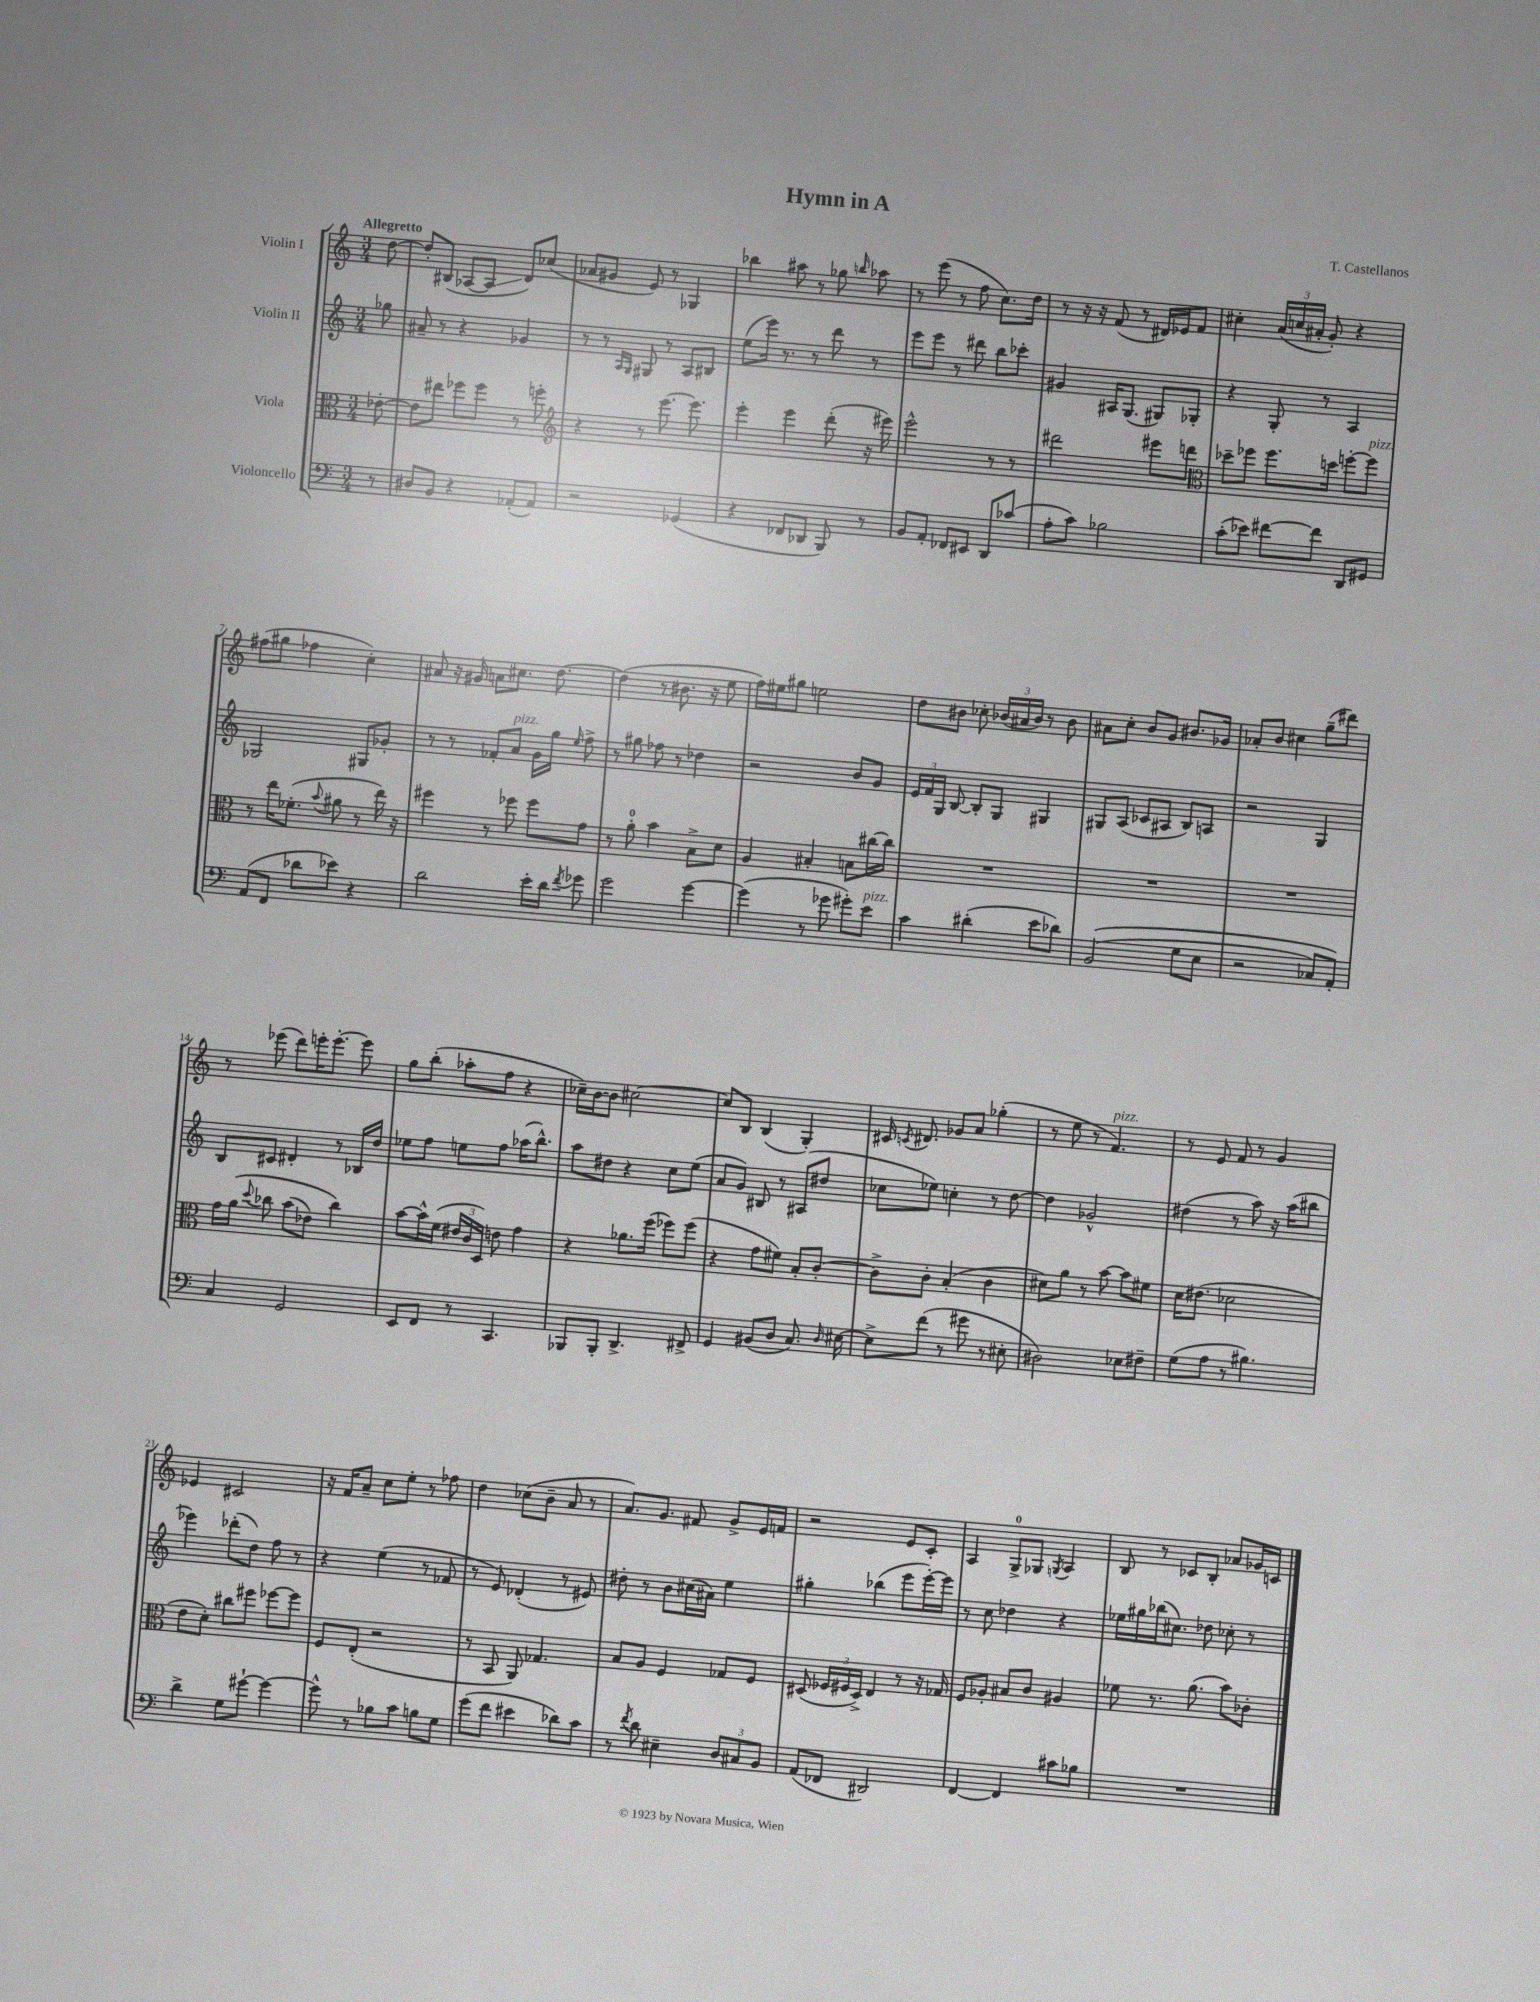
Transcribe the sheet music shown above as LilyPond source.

\header { title = "Hymn in A" composer = "T. Castellanos" }
<<
\new StaffGroup <<
\new Staff = "s0" \with { instrumentName = "Violin I" } {
    \clef treble \key c \major \numericTimeSignature \time 3/4 \partial 8 \tempo "Allegretto"
    \autoBeamOff d''8~ |
    d''8[-. bis8]( aes8[~ aes8]\glissando d'8[) ces''8]( |
    aes'8[ gis'8] e'8) r8 ges4 |
    bes''4 ais''8 r8 ges''8 \grace { b''16 } aes''8 |
    r8 e'''8( r8 f''8 c''8.[) d''16] |
    r8 r16 r16 f'8( r8 dis'16[) ees'16 f'8] |
    cis''4-. \tuplet 3/2 { a'16[( c''16 ais'16]-. } g'8-.) r4 |
    fis''8[( gis''8] fes''4 c''4-.) |
    ais'8 r16 gis'16 a'8[ cis''8.] d''8.~ |
    d''4( r8 bis'8. r16 e''8 |
    f''16[) eis''16 gis''8] e''2 |
    d''8[ bis'8] ces''8-. \tuplet 3/2 { bes'16[( ais'16 bes'16]) } r8 bes'8 |
    ais'8[ c''8]-. b'8[ g'8] bis'8.[ ges'16] |
    aes'8[-. b'8] cis''4 g''8[--( dis'''8]) |
    r8 ees'''8( d'''8[) e'''16-. e'''8.]~-. e'''8 |
    g''8[ b''8]-.( aes''8[-. f''8] r4 |
    ces''16[--) b'16~ b'8] cis''2~ |
    cis''8[ b8] b4( g4-.) |
    cis'16 \acciaccatura { c'8 } dis'8. ges'8[ a'8] ges''4-.( |
    r8 e''8 r8 f'4.^\markup { \italic "pizz." }) |
    r8 e'8 f'8 r8 g'4 |
    ees'4 cis'2 |
    r16 f'16[ a'8]-- c''8[ e''8]-. r8 fes''8 |
    d''4 ces''8[( b'8]-- a'8 r8 |
    a'8.[) g'8.] fis'8 g'8[-> e'16 f'16] |
    r2 e'8[ c'8]-. |
    a4 g8[-0-> ges8] \acciaccatura { g8 } a4 |
    b8 r8 ces'8[ b8]-. aes'8[ ges'16 c'16] \bar "|." |
}
\new Staff = "s1" \with { instrumentName = "Violin II" } {
    \clef treble \key c \major \numericTimeSignature \time 3/4 \partial 8
    \autoBeamOff ges''8 |
    ais'8-- r8 r4 ges'4 |
    r8 r8 \grace { a16[ g16] } gis8 r8 a8[ bis8] |
    e''8[( e'''16]) r8. r8 d'''8 r8 |
    e'''8[ e'''8] r8 dis'''8 b''8[ ces'''8]-. |
    gis'4 ais16[ g8.]( gis8[) ges8]-. |
    r4 g8-. r8 a4 |
    ges2 gis8[ ges'8]-. |
    r8 r8 fes'8[-. a'8]^\markup { \italic "pizz." } g'16[ g''16] \grace { e''16 } f''8-> |
    r8 gis''8 fes''8 r8 des''4 |
    r2 b'8[ g'8] |
    \tuplet 3/2 { e'16[ f'16 g16] } b8~ b8[-. g8] gis4 |
    gis8[ a8]( ces'8[ ais8] b8[) a8] |
    r2 g4 |
    b8[ cis'8] dis'4-. r8 bes16[ d''16] |
    ees''8[ f''8] e''8[ f''8] aes''16[( b''8.]-^) |
    a''8[ dis''8] r4 c''8[ e''8]( |
    a'8[ g'8]) bis8 r8 ais8[( dis''8] |
    ces''8[ ees''8]) c''4-. r8 d''8~ |
    d''4 ges'2-^ |
    dis''4( r8 a''8) r16 a''16[( bis''8] |
    ees'''4) des'''8[-.( d''8]) f''8 r8 |
    r4 e''4( r8 fes'8 |
    r8 e'8) des'4-.( r8 eis'8) |
    dis''8-. r8 b'8[ cis''16( ais'16]) e''4 |
    gis''4-. bes''4( e'''8[ e'''16~-.) e'''16] |
    r8 c''8 des''4 r4 |
    ees''16[ gis''16 bes''16( cis''8.]) des''8 ces''8-. r8 \bar "|." |
}
\new Staff = "s2" \with { instrumentName = "Viola" } {
    \clef alto \key c \major \numericTimeSignature \time 3/4 \partial 8
    \autoBeamOff ees'8~-. |
    ees'8[ eis''8] fes''8[ fes''8] r8 f''8-. |
    \clef treble r4 r8 e'''8.~ e'''8. |
    e'''4-. e'''4 d'''8-.( r16 eis'''16) |
    e'''2-^ r8 r8 |
    dis'''2 eis'''8[ d'''8] |
    \clef alto des''8[-- fes''8] fes''8.[ d''16] f''8[~-. f''8]^\markup { \italic "pizz." } |
    r8 e''16[ fes'8.]-.( \appoggiatura { b'8 } ais'8 r8 e''16) r16 |
    fis''4 r8 fes''8 fes''8[ g'8] |
    r8 a'8-0-. b'4 b8[-> d'8] |
    a4 bis4-. b8[ cis''16~ cis''16] |
    R2. |
    R2. |
    R2. |
    g'16[ a'16]\( \appoggiatura { d''8 } ces''8 b'8[( ees'8]) ces''4\) |
    b'8[~ b'16-^ f'16]( \tuplet 3/2 { eis'16[ c'16 d16]) } e'8 g'4 |
    r4 aes'8.[ f''16]( fes''8[) fes''8]( |
    r4 g'8[ fis'8]) b8[-. c'8]~-. |
    c'8[-> c'8]-. b4-.( c'4 |
    dis'8[) a'8] r8 b'8~ b'8[ fis'8] |
    d'16[ eis'8.]( des'2 |
    e'8[ d'8]-.) cis''8[ fis''8] fes''8[~ fes''8] |
    f8[ e8]-.( r2 |
    r8 b,8 a,8) ges4. |
    b8[ a8] f4 ges8[ f8] |
    dis8( \tuplet 3/2 { fes16[ fis16 dis16]->) } e4 r8 r16 ges16 |
    f8[ aes8]-. bis8[ c'8] ais4 |
    fes'8 r8. a'8.( b'8[) ces'8]-. \bar "|." |
}
\new Staff = "s3" \with { instrumentName = "Violoncello" } {
    \clef bass \key c \major \numericTimeSignature \time 3/4 \partial 8
    \autoBeamOff r8 |
    dis8[ b,8] r4 aes,8[-.( aes,8]) |
    r2 ges,4( |
    r4 fes,8[ des,8] b,,8) r8 |
    b,8[ a,8]-. fes,8[ eis,8] d,8[ ces'8]( |
    a8[-. c'8]) bes2 |
    c'8[-.( ees'8]) fis'8[~ fis'8] d,8[ gis,8] |
    a,8[( f,8] des'8[ ees'8]) r4 |
    d'2 e'16[-. d'16] \acciaccatura { f'8 } ges'8 |
    g'2 g'4~ |
    g'4( r8 ges'8 gis'8[-.) e'8]^\markup { \italic "pizz." } |
    c'4 dis'4-.( e'8[ des'8]) |
    b,2(\( g8[ e8] |
    r2 ces8[) a,8]-.\) |
    c4 g,2 |
    e,8[ f,8] r8 c,4. |
    bes,,8[ bes,,8]-. d,4.-> fis,8-> |
    g,4 bis,8[( d8] c8.) \grace { d16 } eis16~ |
    eis8[-> f'8]( r8 gis'8 r8 eis8-. |
    dis2) ees8[ fis8]-- |
    g8[( a8] r8 bis4.) |
    d'4-> g8[ gis'8]~-! gis'4~ |
    gis'8-^ r8 bes8[ c'8] b8[ g8] |
    g'8[( f'8] eis'4 des'8[) c'8] |
    r8 \acciaccatura { f'8 } d'8 eis4-- \tuplet 3/2 { d8[ cis8 b,8] } |
    a,8[( fes,8] dis,2) |
    f,4~ f,4 cis'8[ bes8] |
    R2. \bar "|." |
}
>>
>>
